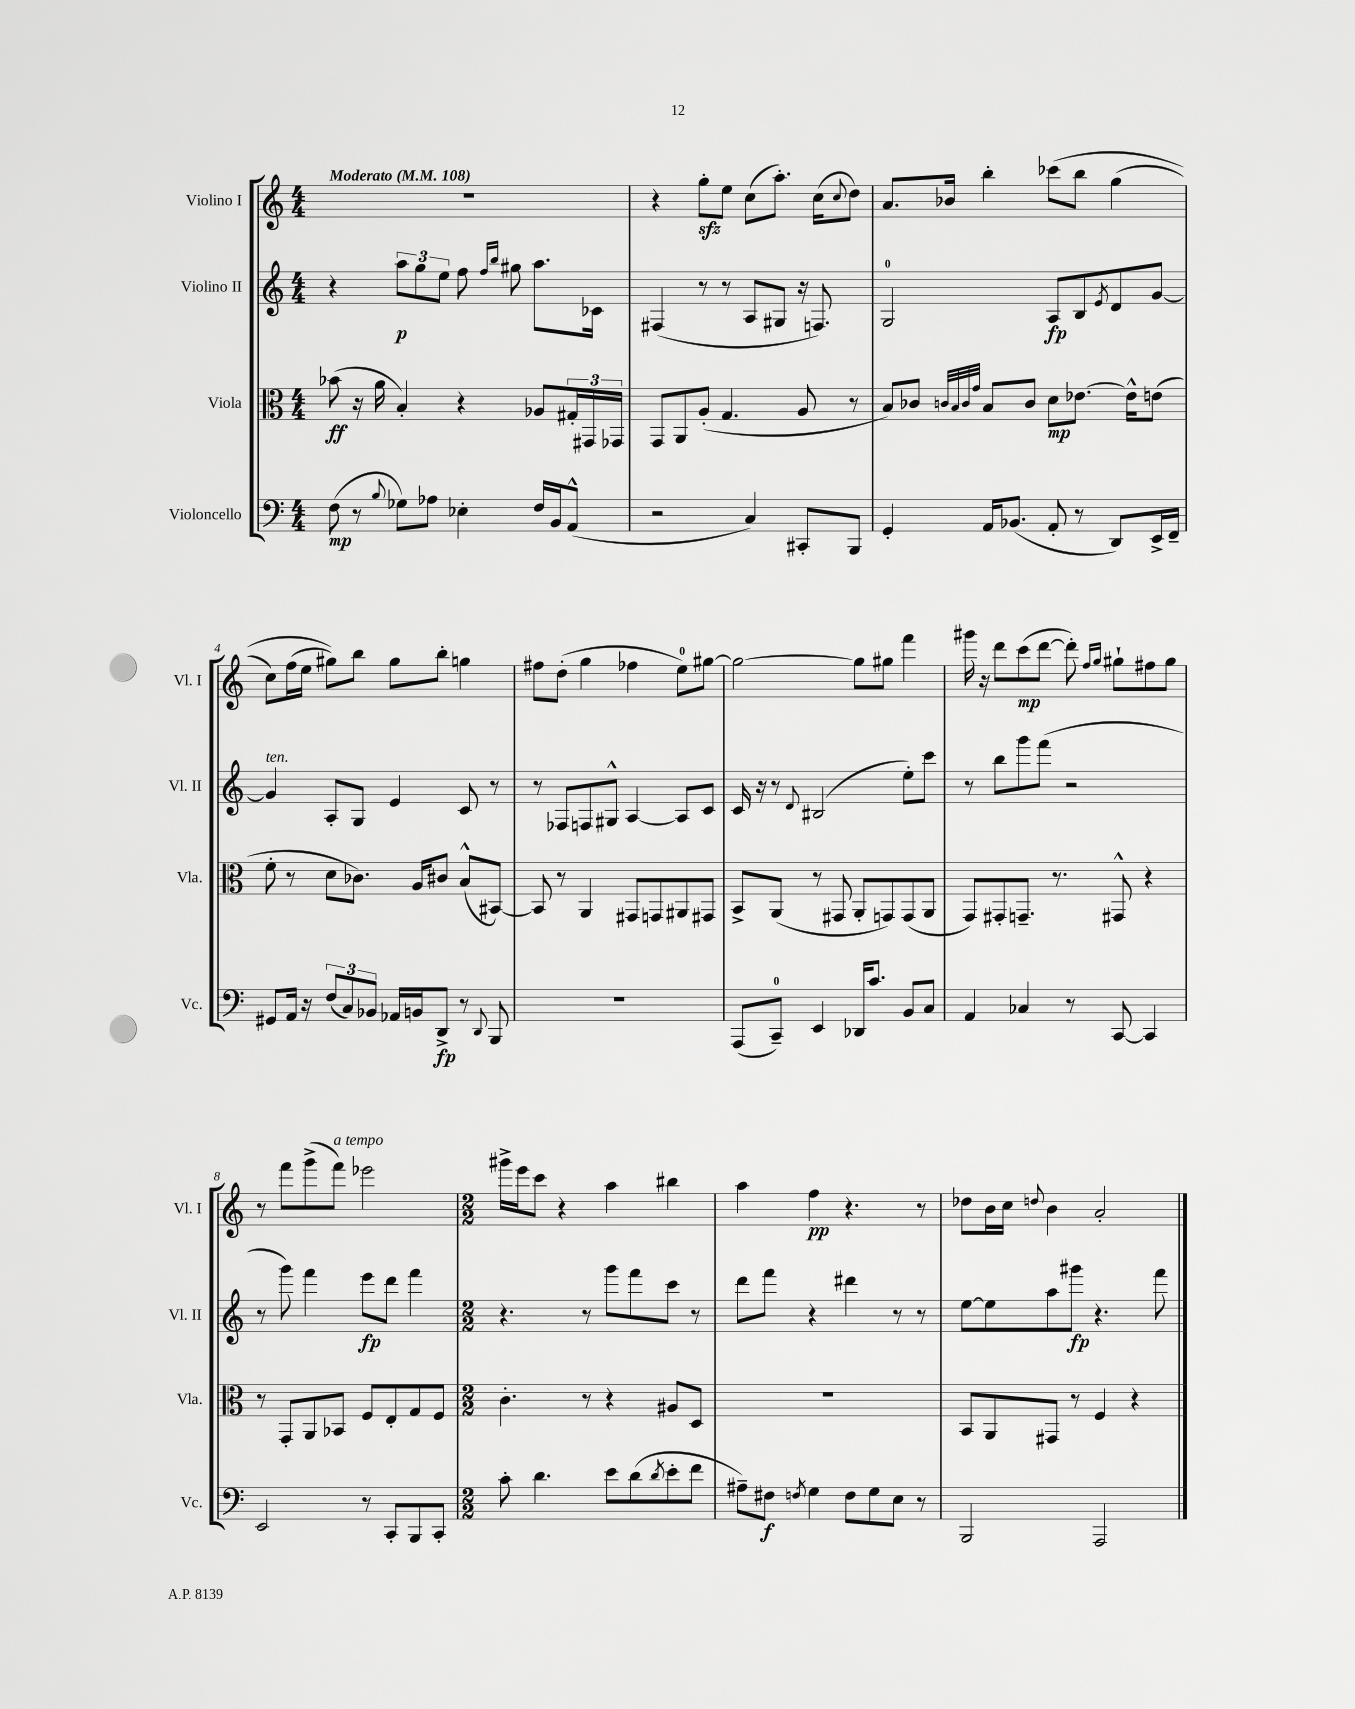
<<
\new StaffGroup <<
\new Staff = "s0" \with { instrumentName = "Violino I" shortInstrumentName = "Vl. I" } {
    \clef treble \key c \major \numericTimeSignature \time 4/4 \tempo "Moderato" 4 = 108
    R1 |
    r4 g''8-.\sfz e''8 c''8( a''8.-.) c''16( \appoggiatura { c''8 } d''8) |
    a'8. bes'16 b''4-. ces'''8\( b''8 g''4( |
    c''8) f''16( e''16 gis''8)\) b''8 gis''8 b''8-. g''4 |
    fis''8 d''8-.( g''4 fes''4 e''8-0) gis''8~ |
    gis''2~ gis''8 gis''8 f'''4 |
    gis'''16 r16 d'''8 c'''8\mp( d'''8~ d'''8-.) \grace { f''16 g''16 } gis''8-! fis''8 gis''8 |
    r8 f'''8 g'''8->( f'''8^\markup { \italic "a tempo" }) ees'''2 |
    \numericTimeSignature \time 2/2 gis'''16-> e'''16 c'''8 r4 a''4 bis''4 |
    a''4 f''4\pp r4. r8 |
    des''8 b'16 c''16 \appoggiatura { d''8 } b'4 a'2-. \bar "|." |
}
\new Staff = "s1" \with { instrumentName = "Violino II" shortInstrumentName = "Vl. II" } {
    \clef treble \key c \major \numericTimeSignature \time 4/4
    r4 \tuplet 3/2 { a''8\p g''8 e''8 } f''8 \grace { f''16 b''16 } gis''8 a''8. ces'16 |
    fis4( r8 r8 a8 gis8 r16 f8.) |
    g2-0 a8\fp b8 \acciaccatura { e'8 } d'8 g'8~ |
    g'4^\markup { \italic "ten." } a8-. g8 e'4 c'8 r8 |
    r8 fes8 f8 gis8-^ a4~ a8 c'8 |
    c'16 r16 r8 \appoggiatura { d'8 } bis2( e''8-.) c'''8 |
    r8 b''8 g'''8 f'''8( r2 |
    r8 g'''8) f'''4 e'''8\fp d'''8 f'''4 |
    \numericTimeSignature \time 2/2 r4. r8 g'''8 f'''8 c'''8 r8 |
    d'''8 f'''8 r4 dis'''4 r8 r8 |
    e''8~ e''8 a''8 gis'''8\fp r4. f'''8 \bar "|." |
}
\new Staff = "s2" \with { instrumentName = "Viola" shortInstrumentName = "Vla." } {
    \clef alto \key c \major \numericTimeSignature \time 4/4
    bes'8\ff( r16 a'16 b4-.) r4 aes8 \tuplet 3/2 { gis16-. gis,16 ges,16 } |
    g,8 a,8 a8-.( g4. a8 r8 |
    b8) ces'8 \grace { c'32 b32 c'32 g'32 } b8 c'8 d'8\mp ees'8.~ ees'16-^ e'8( |
    f'8-. r8 d'8 ces'8.) a16 cis'8 b8-^( bis,8~) |
    bis,8 r8 a,4 gis,8 g,8 ais,8 gis,8 |
    b,8-> a,8( r8 gis,8 a,8-. g,8) g,8( a,8 |
    g,8) gis,8-. g,8.-- r8. gis,8-^ r4 |
    r8 g,8-. a,8 bes,8 f8 e8-. g8 f8 |
    \numericTimeSignature \time 2/2 c'4.-. r8 r4 ais8 d8 |
    R1 |
    b,8 a,8 gis,8 r8 f4 r4 \bar "|." |
}
\new Staff = "s3" \with { instrumentName = "Violoncello" shortInstrumentName = "Vc." } {
    \clef bass \key c \major \numericTimeSignature \time 4/4
    f8\mp( r8 \appoggiatura { b8 } ges8) aes8 ees4-. f16 b,16 a,8-^( |
    r2 c4) cis,8-. b,,8 |
    g,4-. a,16 bes,8.( a,8-. r8 d,8) e,16-> f,16-- |
    gis,8 a,16 r16 \tuplet 3/2 { f8( c8) bes,8 } aes,16 b,16 d,8->\fp r8 \appoggiatura { d,8 } b,,8 |
    R1 |
    a,,8( c,8-0--) e,4 des,16 c'8. b,8 c8 |
    a,4 ces4 r8 c,8~ c,4 |
    e,2 r8 c,8-. b,,8 c,8-. |
    \numericTimeSignature \time 2/2 c'8-. d'4. e'8 d'8( \acciaccatura { d'8 } e'8-. f'8 |
    ais8--) fis8\f \acciaccatura { f8 } g4 f8 g8 e8 r8 |
    b,,2 a,,2 \bar "|." |
}
>>
>>
